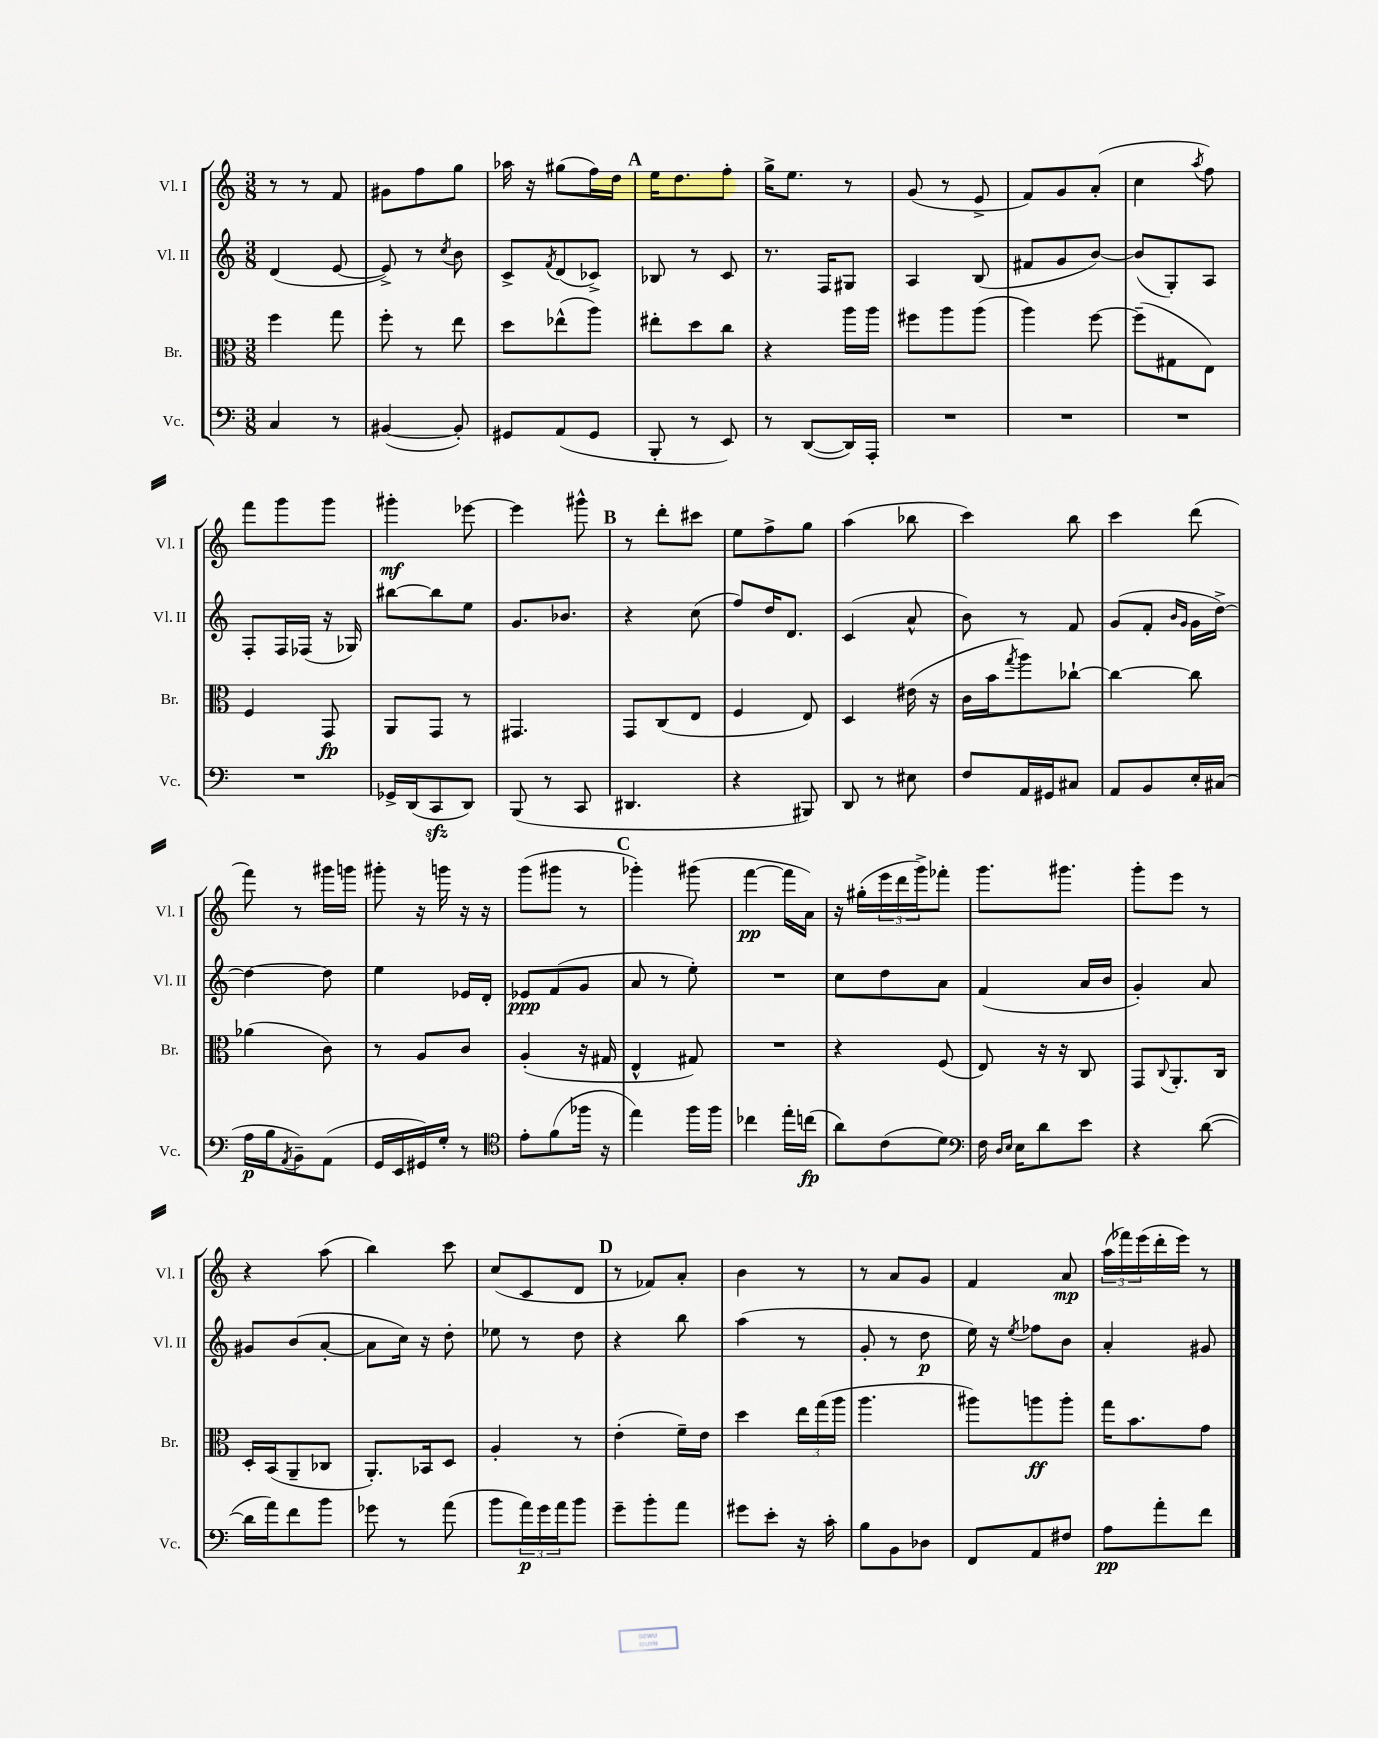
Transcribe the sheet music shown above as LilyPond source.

<<
\new StaffGroup <<
\new Staff = "s0" \with { instrumentName = "Vl. I" shortInstrumentName = "Vl. I" } {
    \clef treble \key c \major \numericTimeSignature \time 3/8
    r8 r8 f'8 |
    gis'8 f''8 g''8 |
    aes''16 r16 gis''8( f''16) d''16 |
    \mark \markup { \bold "A" } e''16 d''8. f''8-. |
    g''16-> e''8. r8 |
    g'8( r8 e'8-> |
    f'8) g'8 a'8-.( |
    c''4 \acciaccatura { a''8 } f''8) |
    f'''8 g'''8 g'''8 |
    gis'''4-.\mf ees'''8~ |
    ees'''4 gis'''8-^ |
    \mark \markup { \bold "B" } r8 d'''8-. cis'''8 |
    e''8 f''8-> g''8 |
    a''4( bes''8 |
    c'''4) b''8 |
    c'''4 d'''8( |
    f'''8) r8 gis'''16 g'''16 |
    gis'''8-. r16 g'''16 r16 r16 |
    g'''8( gis'''8 r8 |
    \mark \markup { \bold "C" } ges'''4-.) gis'''8( |
    f'''4~\pp f'''16 a'16) |
    r16 gis''16-.( \tuplet 3/2 { e'''16 d'''16 g'''16->) } fes'''8-. |
    g'''8. gis'''8. |
    g'''8-. e'''8 r8 |
    r4 a''8( |
    b''4) c'''8 |
    c''8( c'8 d'8 |
    \mark \markup { \bold "D" } r8 fes'8) a'8-. |
    b'4 r8 |
    r8 a'8 g'8 |
    f'4 a'8\mp |
    \tuplet 3/2 { a''16( fes'''16) e'''16( } d'''16-. e'''16) r8 \bar "|." |
}
\new Staff = "s1" \with { instrumentName = "Vl. II" shortInstrumentName = "Vl. II" } {
    \clef treble \key c \major \numericTimeSignature \time 3/8
    d'4( e'8~ |
    e'8->) r8 \acciaccatura { c''8 } b'8 |
    c'8-> \acciaccatura { f'8 } d'8( ces'8->) |
    \mark \markup { \bold "A" } bes8 r8 c'8 |
    r8. f16 gis8 |
    a4 b8( |
    fis'8 g'8 b'8~) |
    b'8( g8-.) a8 |
    f8-. f16 fes16( r16 ges16) |
    bis''8~ bis''8 e''8 |
    g'8. bes'8. |
    \mark \markup { \bold "B" } r4 c''8( |
    f''8) d''16 d'8. |
    c'4( a'8-^ |
    b'8) r8 f'8 |
    g'8( f'8-. \grace { b'16 g'16 } g'16 d''16~->) |
    d''4~ d''8 |
    e''4 ees'16 d'16-. |
    ees'8\ppp f'8( g'8 |
    \mark \markup { \bold "C" } a'8 r8 e''8-.) |
    R4. |
    c''8 d''8 a'8 |
    f'4( a'16 b'16 |
    g'4-.) a'8 |
    gis'8 b'8( a'8~-. |
    a'8 c''16) r16 d''8-. |
    ees''8 r8 d''8 |
    \mark \markup { \bold "D" } r4 b''8 |
    a''4( r8 |
    g'8-. r8 d''8\p |
    e''16) r16 \acciaccatura { e''8 } fes''8 b'8 |
    a'4-. gis'8 \bar "|." |
}
\new Staff = "s2" \with { instrumentName = "Br." shortInstrumentName = "Br." } {
    \clef alto \key c \major \numericTimeSignature \time 3/8
    f''4 g''8 |
    f''8-. r8 e''8 |
    d''8 ees''8-^( a''8) |
    \mark \markup { \bold "A" } eis''8-. d''8 c''8 |
    r4 a''16 a''16 |
    fis''8 a''8 a''8( |
    a''4) f''8~ |
    f''8--( gis8 e8) |
    f4 g,8\fp |
    a,8 g,8 r8 |
    gis,4. |
    \mark \markup { \bold "B" } g,8 c8( e8 |
    f4 e8) |
    d4 eis'16( r16 |
    c'16 b'16 \acciaccatura { g''8 } a''8) ces''8~-! |
    ces''4~ ces''8 |
    aes'4( c'8) |
    r8 a8 c'8 |
    a4-.( r16 gis16 |
    \mark \markup { \bold "C" } e4-^ gis8) |
    R4. |
    r4 f8( |
    e8) r16 r16 c8 |
    g,8 \appoggiatura { c8 } a,8.-. c16 |
    d16-. b,16( a,8-- ces8 |
    a,8.-.) bes,16 d8 |
    a4-. r8 |
    \mark \markup { \bold "D" } e'4-.( f'16--) e'16 |
    d''4 \tuplet 3/2 { e''16 g''16( a''16 } |
    a''4. |
    ais''8) a''8\ff a''8-. |
    g''16 b'8. g'8 \bar "|." |
}
\new Staff = "s3" \with { instrumentName = "Vc." shortInstrumentName = "Vc." } {
    \clef bass \key c \major \numericTimeSignature \time 3/8
    c4 r8 |
    bis,4~( bis,8-.) |
    gis,8 a,8( gis,8 |
    \mark \markup { \bold "A" } b,,8-. r8 e,8) |
    r8 d,8~( d,16) a,,16-. |
    R4. |
    R4. |
    R4. |
    R4. |
    ges,16-> d,16( c,8\sfz d,8) |
    b,,8( r8 c,8 |
    \mark \markup { \bold "B" } dis,4. |
    r4 bis,,8) |
    d,8 r8 eis8 |
    f8 a,16 gis,16 cis8 |
    a,8 b,8 e16-. cis16( |
    a16\p b16 \acciaccatura { a,8 } b,8--) a,8( |
    g,16 e,16 gis,16) g16-. r8 |
    \clef tenor e'8-. f'8( fes''16 r16 |
    \mark \markup { \bold "C" } e''4) f''16 f''16 |
    ces''4 e''16-. c''16\fp( |
    a'8) c'8( d'8) |
    \clef bass f16 \grace { d16 e16 } e16 d'8 e'8 |
    r4 d'8~( |
    d'16 a'16) f'8 b'8 |
    ges'8 r8 a'8( |
    b'8 \tuplet 3/2 { a'16\p) g'16 a'16 } b'8 |
    \mark \markup { \bold "D" } g'8-- b'8-. a'8 |
    gis'8 e'8-. r16 c'16-. |
    b8 b,8 des8 |
    f,8 a,8 fis8 |
    a8\pp a'8-. f'8 \bar "|." |
}
>>
>>
\layout { \context { \Score \remove "Bar_number_engraver" } }
